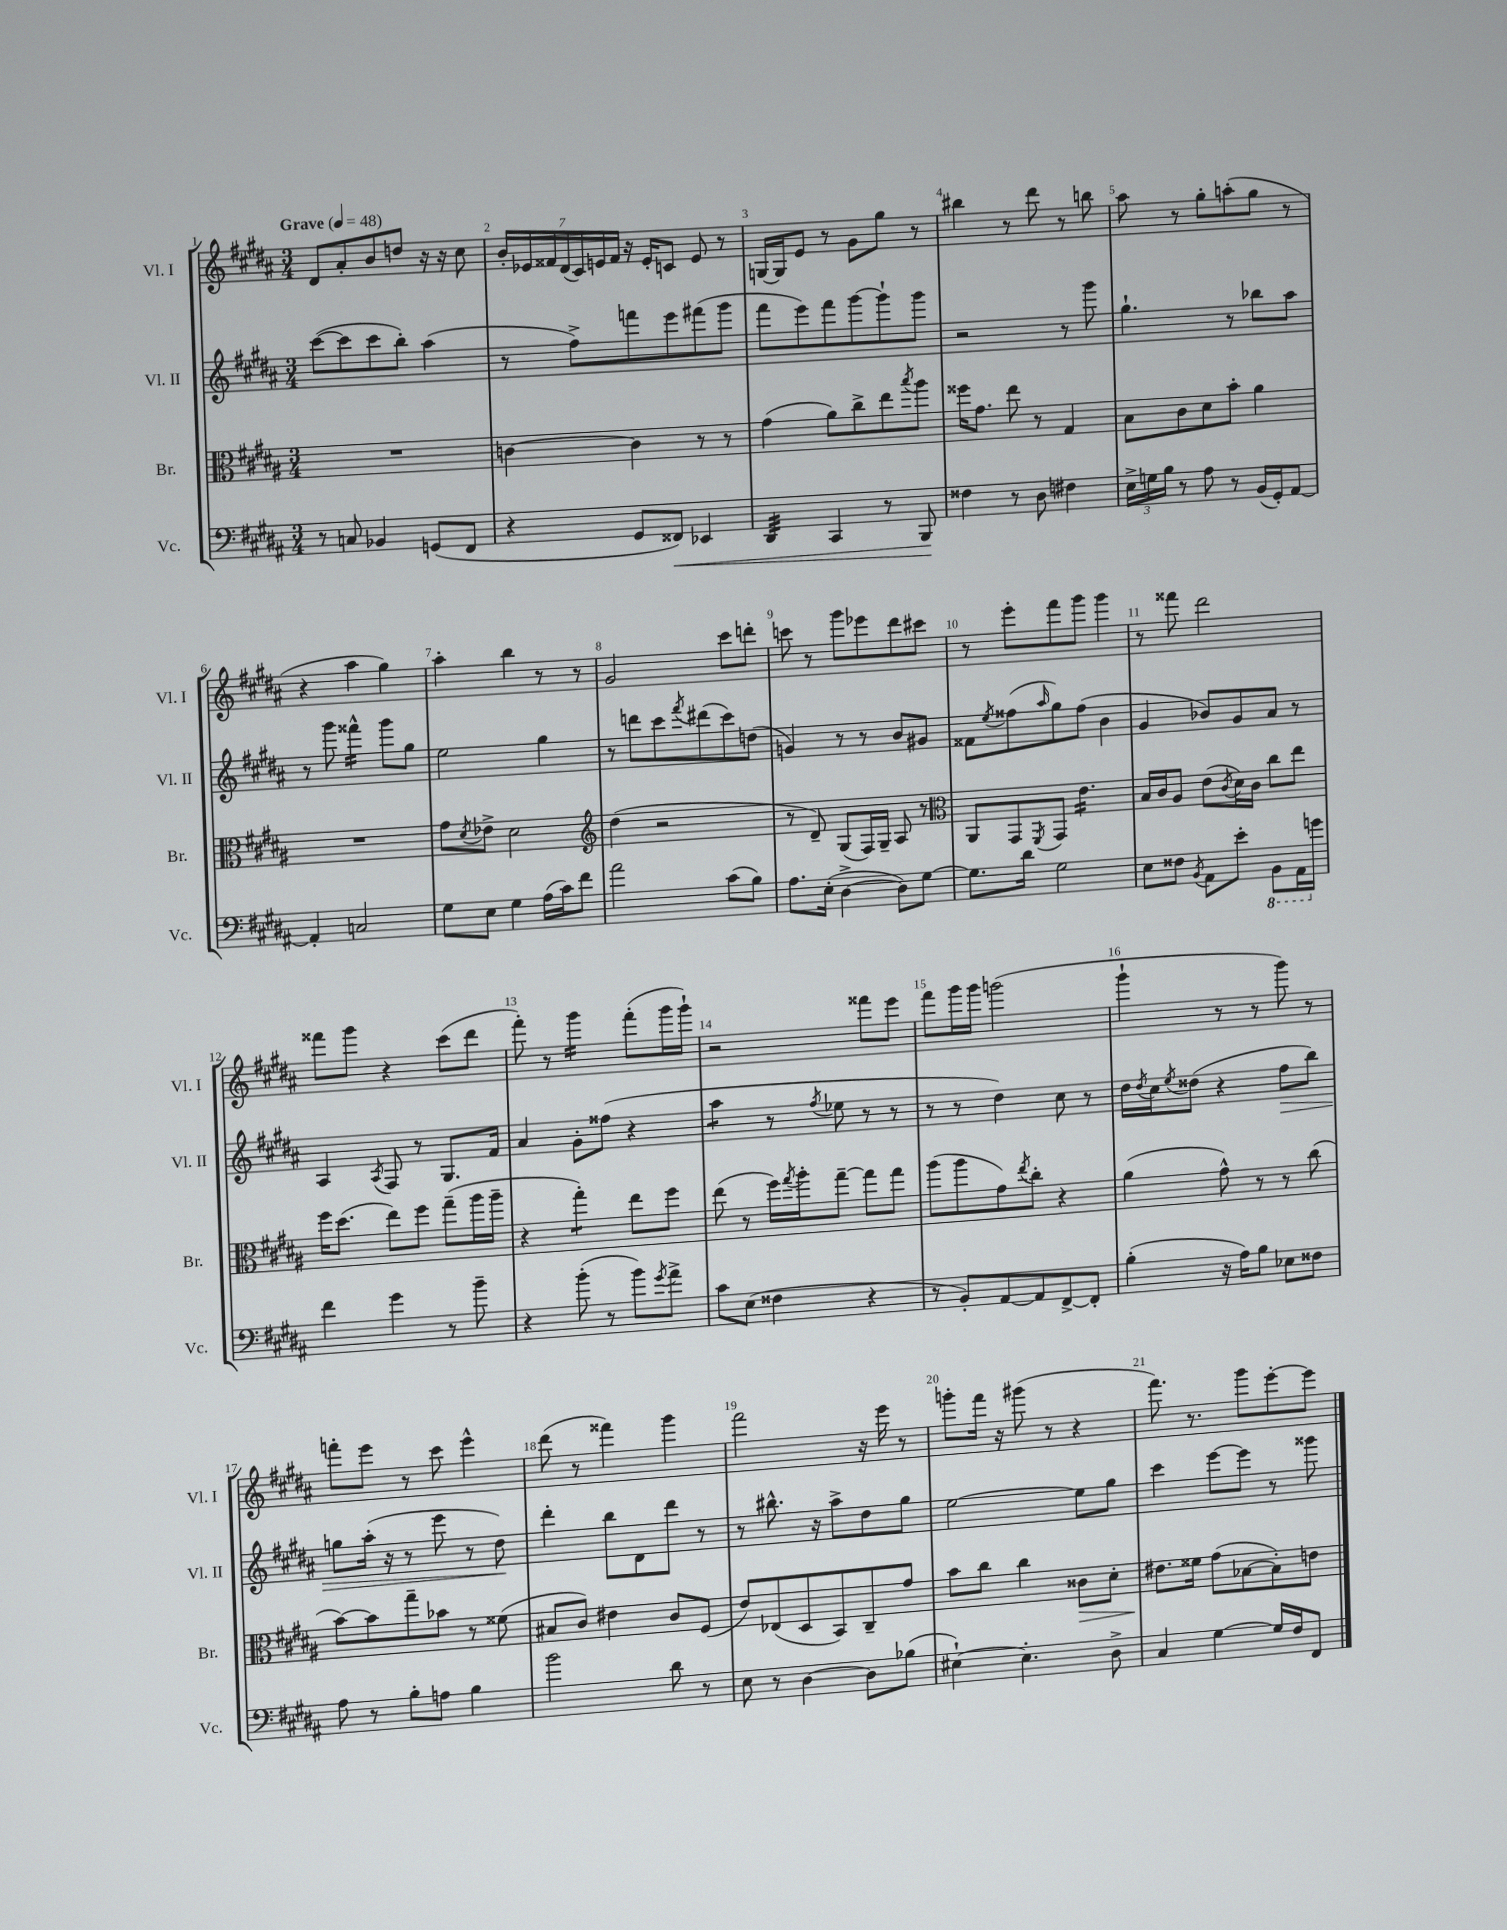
<<
\new StaffGroup <<
\new Staff = "s0" \with { instrumentName = "Vl. I" shortInstrumentName = "Vl. I" } {
    \clef treble \key b \major \numericTimeSignature \time 3/4 \tempo "Grave" 4 = 48
    dis'8 ais'8-. b'8 d''8 r16 r16 cis''8 |
    \tuplet 7/4 { b'16-. ees'16 fisis'16 dis'16( cis'16) e'16 fisis'16 } r16 e'16-. c'8 e'8 r8 |
    g16~ g16 e'8 r8 gis'8 gis''8 r8 |
    bis''4 r8 dis'''8 r8 b''8 |
    ais''8 r8 gis''8-. a''8-.( gis''8 r8 |
    r4 ais''4 gis''4) |
    ais''4-. b''4 r8 r8 |
    gis'2 cis'''8 d'''8-. |
    c'''8 r8 gis'''8 ees'''8 dis'''8 cis'''8 |
    r8 e'''8-. fis'''8 gis'''8 gis'''4 |
    r8 fisis'''8 dis'''2 |
    fisis'''8 gis'''8 r4 cis'''8( dis'''8 |
    fis'''8-.) r8 gis'''4:16 fis'''8-.( gis'''16 gis'''16-!) |
    r2 fisis'''8 e'''8 |
    fis'''8 gis'''16 gis'''16 g'''2( |
    gis'''4-! r8 r8 gis'''8) r8 |
    f'''8-. e'''8 r8 cis'''8 e'''4-^ |
    dis'''8( r8 fisis'''4) gis'''4 |
    fis'''2 r16 e'''16 r8 |
    g'''8-. fis'''16 r16 gis'''8( r8 r4 |
    fis'''8.) r8. gis'''8 e'''8~-. e'''8 \bar "|." |
}
\new Staff = "s1" \with { instrumentName = "Vl. II" shortInstrumentName = "Vl. II" } {
    \clef treble \key b \major \numericTimeSignature \time 3/4
    cis'''8~( cis'''8 cis'''8 b''8-.) ais''4( |
    r8 fis''8->) f'''8 e'''8 fis'''8( gis'''8 |
    fis'''8 e'''8) fis'''8 gis'''8~ gis'''8-! gis'''8 |
    r2 r8 gis'''8 |
    gis''4.-! r8 bes''8 ais''8 |
    r8 gis'''8 fisis'''4:16-^ gis'''8 gis''8 |
    e''2 gis''4 |
    r8 d'''8 cis'''8 \acciaccatura { fis'''8 } dis'''8( cis'''8) d''8( |
    g'4) r8 r8 b'8 gis'8 |
    fisis'8 \acciaccatura { e''8 } fisis''8( \grace { ais''16 } gis''8) fisis''8( b'4 |
    gis'4 bes'8) gis'8 ais'8 r8 |
    ais4 \acciaccatura { ais8 } fis8 r8 gis8. fis'16 |
    ais'4 gis'8-. fisis''8( r4 |
    ais''4:8 r8 \acciaccatura { fis''8 } ees''8 r8 r8 |
    r8 r8 dis''4) cis''8 r8 |
    dis''16 \acciaccatura { dis''8 } cis''16 \acciaccatura { e''8 } disis''8( r4 fis''8\> b''8) |
    g''8 ais''16-.( r16 r8 e'''8 r8 dis''8\!) |
    dis'''4-. b''8 dis'8 dis'''8 r8 |
    r8 bis''8.-^ r16 ais''8-> dis''8 gis''8 |
    e''2~ e''8 gis''8 |
    cis'''4 e'''8~ e'''8 r8 gisis'''8 \bar "|." |
}
\new Staff = "s2" \with { instrumentName = "Br." shortInstrumentName = "Br." } {
    \clef alto \key b \major \numericTimeSignature \time 3/4
    R2. |
    c'4~ c'4 r8 r8 |
    gis'4( ais'8) cis''8-> e''8 \acciaccatura { b''8 } ais''8 |
    fisis''16 gis'8. e''8 r8 gis4 |
    b8 cis'8 dis'8 b'8-. ais'4 |
    R2. |
    gis'8 \acciaccatura { dis'8 } ees'8-> dis'2 |
    \clef treble dis''4( r2 |
    r8 dis'8--) gis8( fis16) gis16-- ais8 r8 |
    \clef alto ais,8 gis,8 \acciaccatura { fis,8 } gis,8 e'4.:16 |
    b16 cis'16 ais8 e'8( \acciaccatura { cis'8 } dis'16) cis'16 cis''8 e''8 |
    fis''16 dis''8.( e''8) fis''8 gis''8--( ais''16 ais''16-- |
    r4 gis''4:8-.) e''8 fis''8 |
    e''8( r8 fis''16) \acciaccatura { gis''8 } ais''16-. gis''8~-- gis''8 gis''8 |
    ais''8( ais''8 gis'8) \acciaccatura { e''8 } cis''8-. r4 |
    ais'4( gis'8-^) r8 r8 cis''8( |
    b'8~) b'8 gis''8-- bes'8 r8 fisis'8( |
    bis8 cis'8) eis'4 cis'8 fis8( |
    e'8) ees8( dis8 b,8) cis8-- gis'8 |
    b'8 cis''8 cis''4 cisis'8\> dis'8-. |
    eis'8.\! fisis'16 gis'8( bes8~ bes8-.) e'8 \bar "|." |
}
\new Staff = "s3" \with { instrumentName = "Vc." shortInstrumentName = "Vc." } {
    \clef bass \key b \major \numericTimeSignature \time 3/4
    r8 c8 bes,4 g,8( fis,8 |
    r4 gis,8 fisis,8\<) ees,4 |
    dis,4:32 cis,4 r8 b,,8\! |
    fisis4 r8 dis8 fis4 |
    \tuplet 3/2 { e16-> g16 b16 } r8 ais8 r8 b,16( gis,16-.) ais,8~ |
    ais,4-. c2 |
    gis8 e8 gis4 ais16( cis'16) fis'8 |
    ais'2 cis'8( b8) |
    ais8. e16-.( dis4~-> dis8) gis8~ |
    gis8. dis'16 gis2 |
    e8 fisis8 \acciaccatura { b,8 } ais,8 e'8-. \ottava #-1 b,,8 ais,,16 \ottava #0 g'16 |
    fis'4 gis'4 r8 b'8-- |
    r4 b'8-.( r8 b'8) \acciaccatura { gis'8 } ais'8-> |
    cis'8 e8( fisis4 r4 |
    r8 b,8-.) ais,8~ ais,8 fis,8~-> fis,8-. |
    b4-.( r16 ais16) b8 ees8 fisis8 |
    ais8 r8 b8-. a8 b4 |
    b'2 dis'8 r8 |
    e8 r8 dis4~ dis8 bes8( |
    eis4~-!) eis4.-. dis8-> |
    cis4 gis4~ gis16 fis16 fis,8 \bar "|." |
}
>>
>>
\layout { \context { \Score \override BarNumber.break-visibility = ##(#f #t #t) barNumberVisibility = #all-bar-numbers-visible } }
